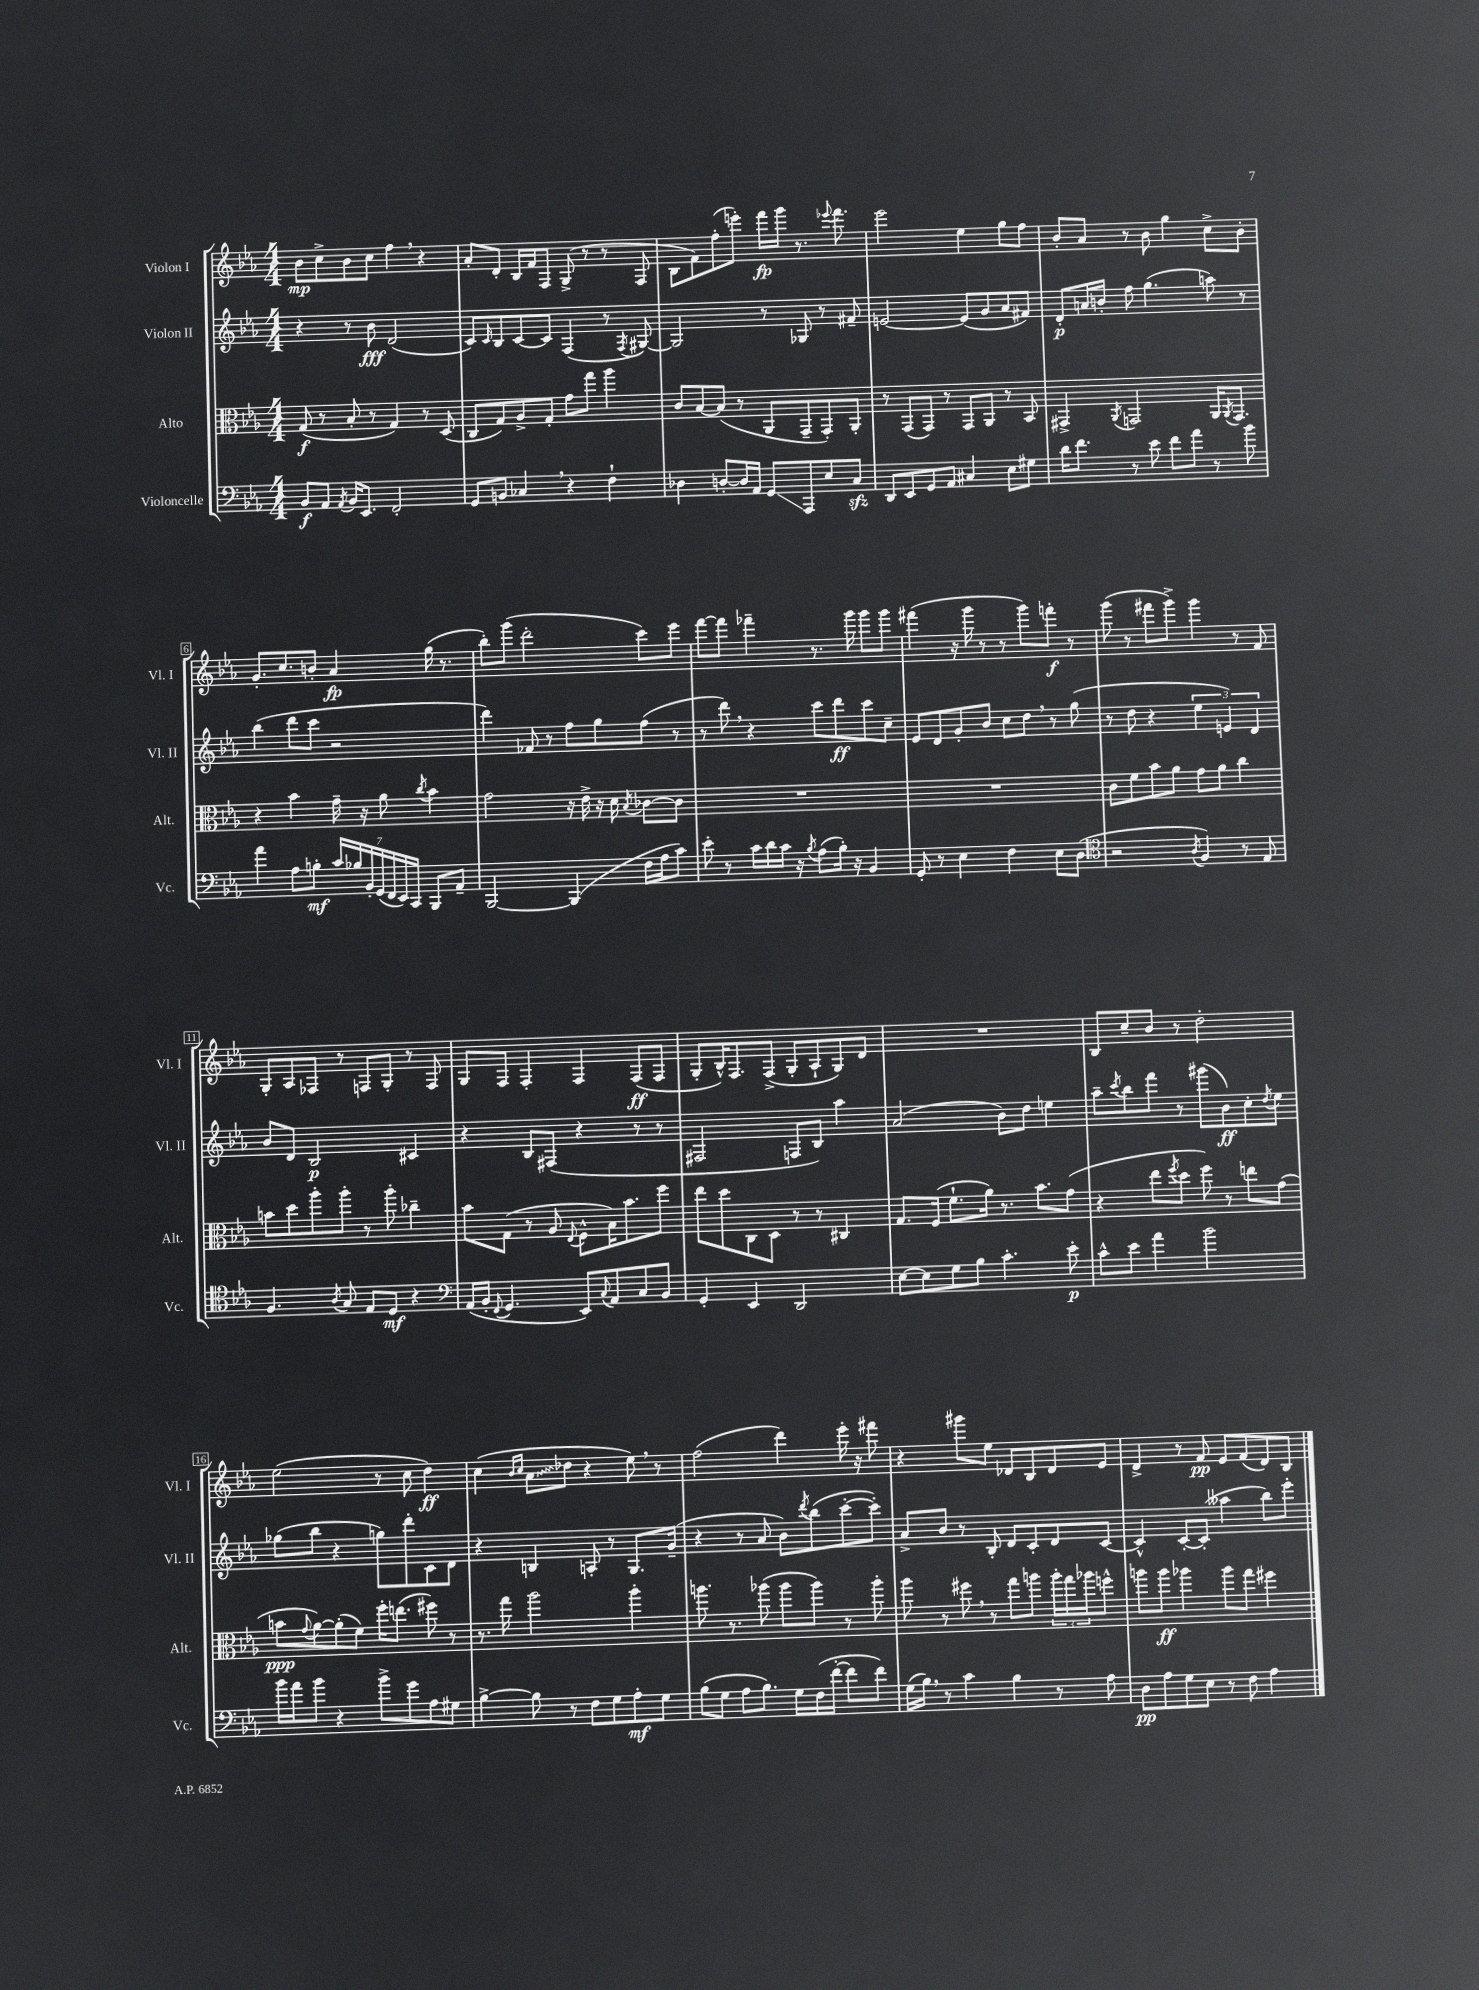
<<
\new StaffGroup <<
\new Staff = "s0" \with { instrumentName = "Violon I" shortInstrumentName = "Vl. I" } {
    \clef treble \key ees \major \numericTimeSignature \time 4/4
    bes'8\mp c''8-> bes'8 c''8 f''4 \breathe r4 |
    aes'8-. d'8-. bes16 f'16 f8 g8->( r8 r8 f8 |
    bes8 f'8) f''8-.( e'''8-.) f'''16\fp g'''16 r8. \appoggiatura { ees'''8 } f'''8. |
    ees'''2 ees''4 g''8 f''8 |
    bes'8-. aes'8 r8 bes'8 g''4 c''8-> bes'8-. |
    g'8.-. c''8. b'8-. aes'4\fp g''16( r8. |
    bes''8-.) g'''8( d'''2-. c'''8) ees'''8 |
    f'''8~ f'''8 fes'''4-- r8. g'''16 g'''8 g'''8 |
    fis'''4( r16 g'''16 r8 r8 g'''8) f'''8-.\f r8 |
    g'''8( r8 fis'''8 g'''8->) g'''4 r8 f'8 |
    g8-. aes8 fes8 r8 f8 g8-. r8 f8 |
    g8 f8 f4-. f4 f8\ff( f8 |
    g8-. bes16-^) f8. f8->( g8-. aes8-! g8) d'8 |
    R1 |
    bes8 c''8-- bes'8 r8 d''2-. |
    ees''2( r8 c''8 d''4\ff) |
    c''4( \grace { bes'16 c''16 } \once \override Glissando.style = #'zigzag aes'8\glissando des''8 r4 ees''8) \breathe r8 |
    f''2( d'''4) ees'''16-. r16 fis'''8 |
    r4 gis'''8 ees''8 des'8 bes8 des'8 ees'8 |
    d'4-> r8 f'8\pp ees'8 f'8( d'8) bes8 \bar "|." |
}
\new Staff = "s1" \with { instrumentName = "Violon II" shortInstrumentName = "Vl. II" } {
    \clef treble \key ees \major \numericTimeSignature \time 4/4
    r4 r8 bes'8\fff d'2( |
    c'8) \grace { c'16 } bes8 c'8~ c'8 f4( r8 \acciaccatura { f8 } gis8~) |
    gis2 r8 ges8 r8 fis'8-- |
    e'2~ e'8( g'8 aes'8 fis'8) |
    d'8-.\p a'16 b'16-. f''8 g''4.( a''8) r8 |
    bes''4( d'''8 c'''8 r2 |
    d'''4) fes'8 r8 f''8 g''8 f''8( r8 |
    r8 d'''8) \breathe r4 c'''8 d'''8\ff c'''8 c''8-- |
    ees'8 d'8 g'8-. bes'8 c''8 d''8 \breathe r8 g''8( |
    r8 d''8 r4 \tuplet 3/2 { ees''4 e'4) d'4 } |
    bes'8 d'8 bes2\p cis'4 |
    r4 bes8 fis8( r4 r8 r8 |
    fis2 f8 bes8) aes''4 |
    aes'2( bes'8) d''8 e''4 |
    aes''8-- \acciaccatura { c'''8 } bes''8 f'''8 r8 gis'''8( bes'8\ff) c''8-. \acciaccatura { d''8 } ees''8 |
    ges''8( bes''8 r4 g''8) d'''8-. c'8 d'8 |
    r4 b4 a8-. r8 g8. g'16--( |
    r4 r8 aes'8 bes'8) \acciaccatura { d'''8 } bes''8( c'''8~-. c'''8-.) |
    aes'8-> bes'8 r8 bes8-. d'8 c'8-. d'8 c'8~ |
    c'4-^ c'8~-. c'8-.( aeses''4 bes''8) ees'''8-. \bar "|." |
}
\new Staff = "s2" \with { instrumentName = "Alto" shortInstrumentName = "Alt." } {
    \clef alto \key ees \major \numericTimeSignature \time 4/4
    g8\f( r8 bes8-. r8 g4) r8 d8( |
    c8 g8) aes8-> g8-. g'8 g''8 aes''4 |
    c'8 bes8~ bes8( r8 aes,8 g,8-- g,8-.) aes,8-. |
    r8 g,8( g,8) r8 g,8 aes,8 r8 bes,8 |
    gis,4-> \acciaccatura { aes,8 } g,2 aes,16 \acciaccatura { aes,8 } g,8. |
    r4 bes'4 g'16-- r16 aes'8 \acciaccatura { c''8 } bes'4 |
    g'2 r16 ees'16-> r16 d'16 \acciaccatura { bes8 } ces'8~ ces'8 |
    R1 |
    R1 |
    c'8 f'8 bes'8 aes'8 g'8 aes'8 c''4 |
    b'8 d''8 aes''8-. aes''8-. r8 aes''8-. ces''4-- |
    bes'8 g8( r8 aes8 \appoggiatura { ees8 } f8-^ bes16) bes'8. f''8 |
    ees''8 d''8 c8 d8 r8 r8 cis4 |
    g8. f16( f'8.-! aes'16) r8. bes'8. g'8( |
    r4 ees''8 \acciaccatura { f''8 } d''8 f''8) r8 e''8 g'8( |
    b'8\ppp \appoggiatura { g'8 } aes'8~) aes'8-.( f'8) f''16-. e''8.( fis''8) r8 |
    r8. g''16 aes''2 aes''4-. |
    a''8. r8. aes''8( aes''8 aes''8) r8 aes''8-. |
    aes''8 r8 fis''8 \breathe r8 g''8 a''8 \tuplet 3/2 { a''16-. g''16 aes''16 } f''8-^ |
    a''8 a''8\ff aes''4 aes''8 g''8 fis''4 \bar "|." |
}
\new Staff = "s3" \with { instrumentName = "Violoncelle" shortInstrumentName = "Vc." } {
    \clef bass \key ees \major \numericTimeSignature \time 4/4
    bes,8\f aes,8 \acciaccatura { aes,8 } bes,16 ees,8. f,2-. |
    g,8 b,8 ces4 \breathe r4 f4-! |
    des4 d8~-. d16 aes,16 g,8\glissando aes,,8 ees8 c8\sfz |
    d,8 ees,8 g,8 aes,8 cis4 ees8 gis8 |
    d'16 f'8. r8 ees'8 f'8 aes'8 r8 bes'8 |
    aes'4 aes8 b8-.\mf \tuplet 7/4 { c'16 bes16 bes,16-. g,16( f,16 ees,16) c,16 } bes,,8 aes,8-- |
    bes,,2~ bes,,4( f16 aes16 c'8) |
    ees'8-. r8 c'16 d'16 c'16 r16 \acciaccatura { bes8 } aes8( bes16-.) r16 bes,4 |
    g,8-. r8 ees4 f4 ees8 d8( |
    \clef tenor r2 \acciaccatura { aes8 } f4) r8 ees8 |
    f4. \acciaccatura { aes8 } g8 ees8 d8\mf r4 |
    \clef bass aes,16( bes,16-. \appoggiatura { f,8 } g,4. ees,8) \appoggiatura { c8 } aes,8 c8 bes,8 |
    g,4-. ees,4 d,2 |
    ees8~ ees8 g8 bes8 c'4.-. ees'8-.\p |
    c'8-^ ees'8 aes'4 bes'2 |
    bes'16 aes'16 bes'8 r4 bes'8-> g'8 aes8 gis8 |
    bes4~-> bes8 r8 f8 g8 aes8-.\mf g8 |
    bes8( g8 aes8 bes8.) g16 f16( f'16~-. f'8 f'8) |
    g16( bes16) \breathe r8 c'4 bes4 r8 aes8 |
    d8\pp aes8 g8 ees8 r8 f8 aes4 \bar "|." |
}
>>
>>
\layout { \context { \Score \override BarNumber.stencil = #(make-stencil-boxer 0.1 0.3 ly:text-interface::print) } }
